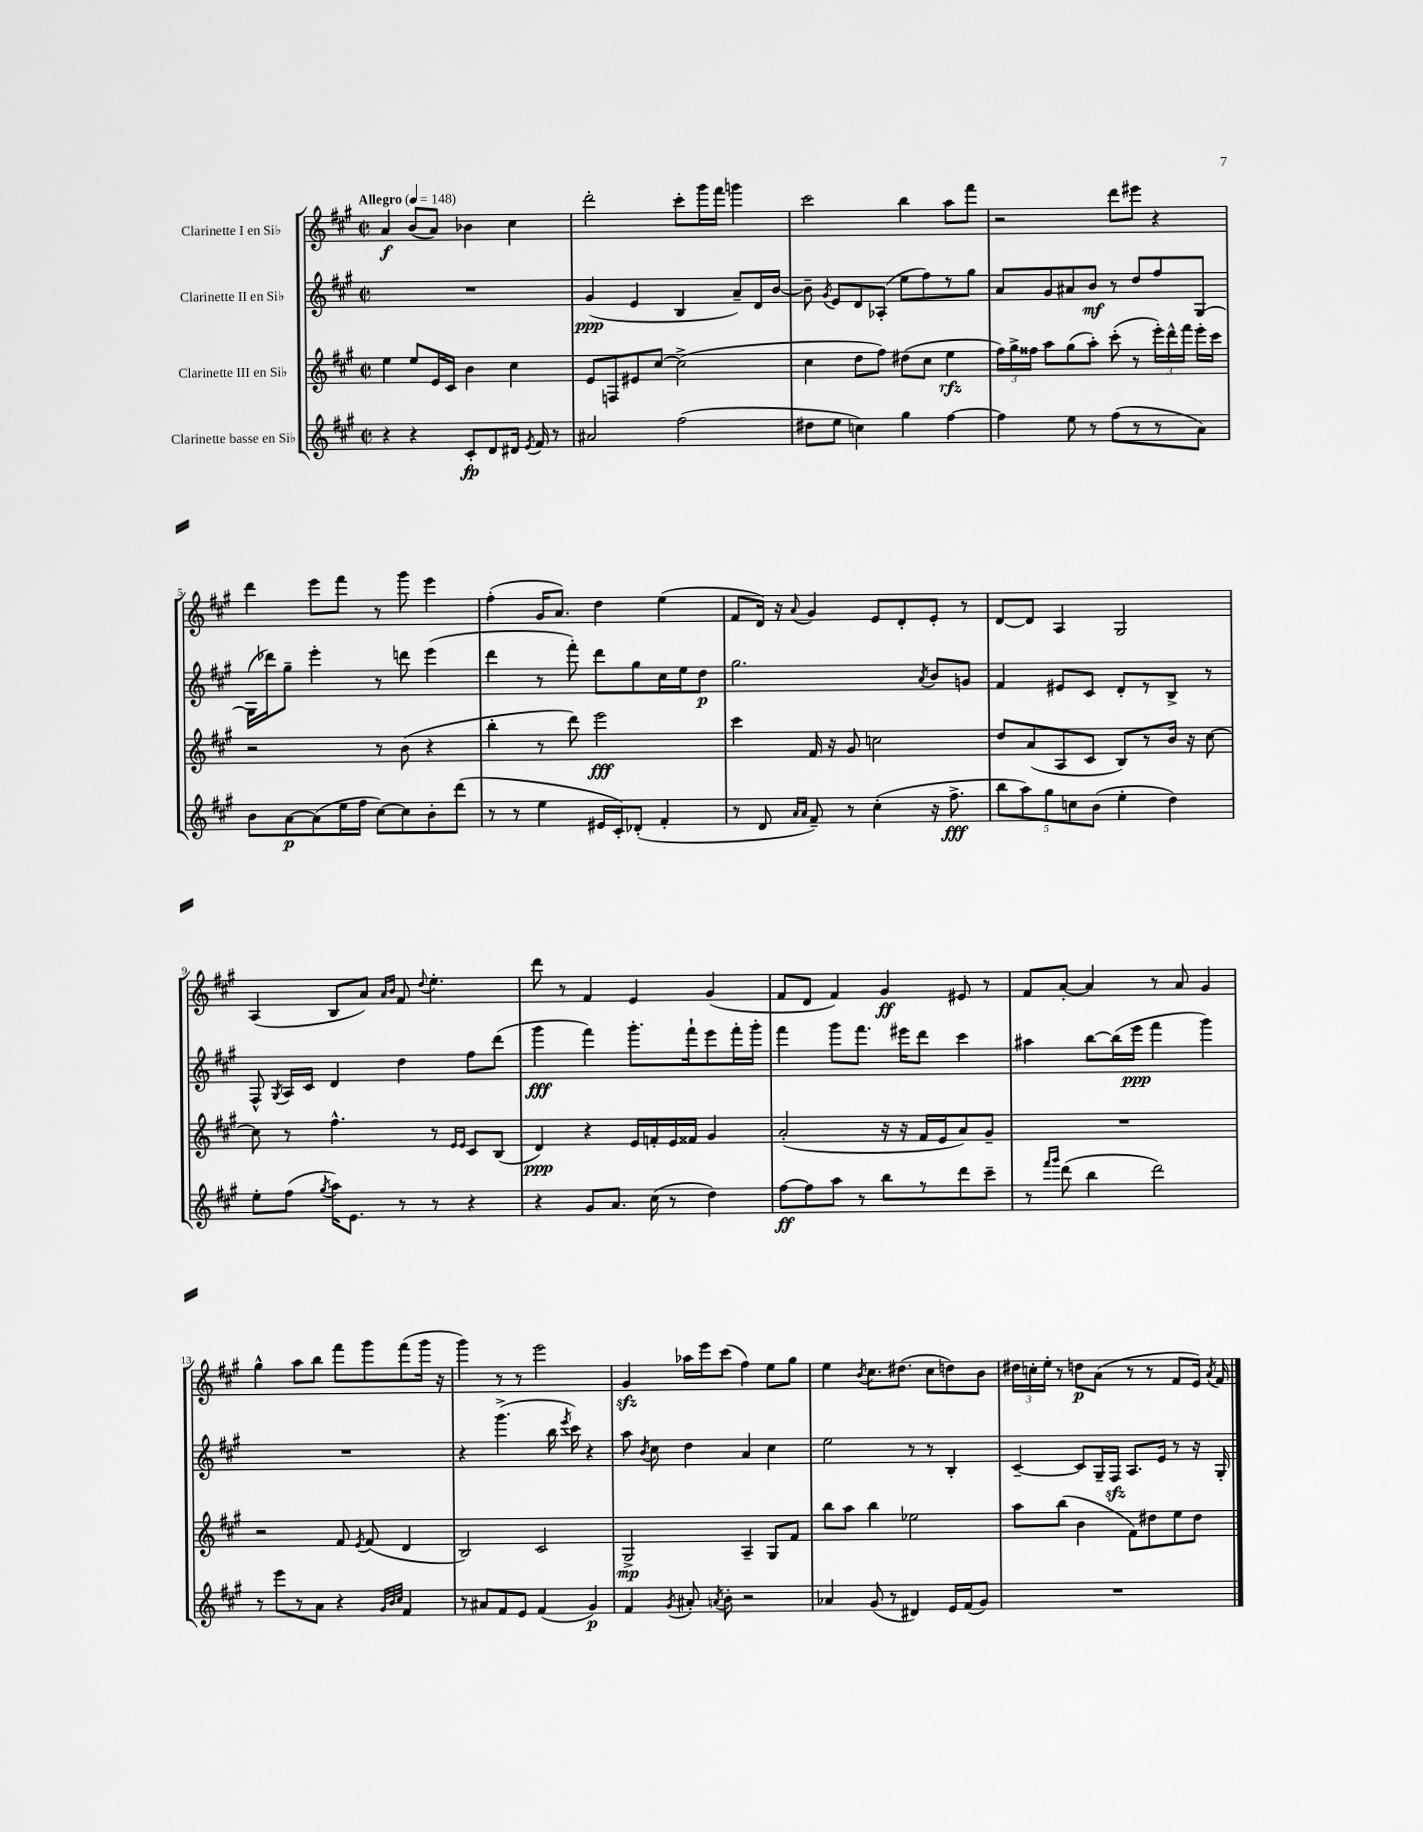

**kern	**kern	**kern	**kern
*staff4	*staff3	*staff2	*staff1
*clefG2	*clefG2	*clefG2	*clefG2
*k[f#c#g#]	*k[f#c#g#]	*k[f#c#g#]	*k[f#c#g#]
*M2/2	*M2/2	*M2/2	*M2/2
*met(c|)	*met(c|)	*met(c|)	*met(c|)
*MM148	*MM148	*MM148	*MM148
4r	4ee	1r	4a
4r	8ee	.	(8b
.	16e	.	8a)
.	16c#	.	.
8c#'	4b	.	4b-
8d	.	.	.
16d#	4cc#	.	4cc#
8qe	.	.	.
16f#	.	.	.
8r	.	.	.
=	=	=	=
2a#	8e	(4g#	2ddd'
.	8F	.	.
.	8e#	4e	.
.	[8cc#	.	.
(2ff#	(2cc#^]	4B	8ccc#'
.	.	.	16ggg#
.	.	.	16fff#
.	.	8a~)	4ggg
.	.	16d	.
.	.	[16b	.
=	=	=	=
8dd#	4cc#	8b~]	2ccc#
.	.	8qg#	.
8ee	.	8e	.
4cc)	8dd	8d	.
.	8ff#)	(8A-'	.
4gg#	(8dd#	8ee	4bb
.	8cc#	8ff#)	.
[4ff#	4ee	8r	8aa
.	.	8gg#	8fff#
=	=	=	=
4ff#]	24ff#)	8a	2r
.	24gg#^	.	.
.	24ff##	.	.
.	8aa	8g#	.
8ee	(8gg#	8a#	.
8r	8aa')	8b	.
(8ff#	(8ccc#'	8r	8ddd
8r	8r	8dd	8eee#
8r	24eee')	8ff#	4r
.	24ddd^^	.	.
.	24fff#	.	.
8a)	16eee'	[8G#	.
.	16ccc#	.	.
=	=	=	=
8b	2r	(16G#]	4ddd
.	.	16ddd-)	.
[8a	.	8gg#~	.
(8a]	.	4eee'	8eee
16ee	.	.	8fff#
16ff#	.	.	.
[8cc#)	8r	8r	8r
8cc#]	(8b	8ddd	8ggg#
8b'	4r	(4eee	4eee
(8ddd	.	.	.
=	=	=	=
8r	4bb'	4ddd	(4ff#'
8r	.	.	.
4ee	8r	8r	16g#
.	.	.	8.a)
.	8ddd)	8fff#')	.
16e#	2eee	8ddd	4dd
16c#')	.	.	.
(8d-'	.	8gg#	.
4f#'	.	16cc#	(4ee
.	.	16ee	.
.	.	8dd	.
=	=	=	=
8r	4ccc#	2.gg#	8f#
8d	.	.	16d)
.	.	.	16r
16qqa	.	.	.
16qqa	.	.	8qqa
8f#~)	16f#	.	4g#
.	16r	.	.
8r	8g#	.	.
(4cc#'	2cc	.	8e
.	.	.	8d'
.	.	8qa	.
16r	.	8b	8e'
8.ff#^	.	.	.
.	.	8g	8r
=	=	=	=
10bb	8dd	4f#	[8d
10aa)	.	.	.
.	(8a	.	8d]
10gg#	.	.	.
.	8A	8e#	4A
10cc	.	.	.
.	8c#	8c#	.
(10b	.	.	.
4ee'	8B)	8d'	2G#
.	8r	8r	.
4dd)	16b	8B^	.
.	16r	.	.
.	[8cc#	8r	.
=	=	=	=
8ee'	8cc#]	8F#^^	(4A
.	.	8qG#	.
(8ff#	8r	16A	.
.	.	16c#	.
8qgg#	.	.	.
16aa)	4.ff#^^	4d	8B
8.e	.	.	.
.	.	.	8a)
.	.	.	16qqa
.	.	.	16qqb
8r	.	4dd	8f#
.	.	.	8qqdd
8r	8r	.	4.ee'
.	16qqe	.	.
.	16qqe	.	.
4r	8c#	8ff#	.
.	(8B	(8ddd	.
=	=	=	=
4r	4d)	4ggg#	8ddd
.	.	.	8r
8g#	4r	4fff#)	4f#
8.a	.	.	.
.	16e	8.ggg#'	4e
(16cc#	16f'	.	.
8r	16e	.	.
.	16f##	16fff#`	.
4dd)	4g#	8eee	(4g#
.	.	16fff#'	.
.	.	16ggg#'	.
=	=	=	=
[8ff#	(2a'	4fff#	8f#
8ff#]	.	.	8d
8aa	.	8ggg#	4f#)
8r	.	8.fff#	.
8bb	16r	.	4g#
.	16r	16eee#	.
8r	16f#	8ddd	.
.	16e	.	.
8ddd	8a)	4ccc#	8e#
8ccc#~	8g#~	.	8r
=	=	=	=
8r	1r	4aa#	8f#
16qqfff#	.	.	.
16qqggg#	.	.	.
(8ddd	.	.	[8a'
4bb	.	[8bb	4a]
.	.	(16bb]	.
.	.	16eee	.
2ddd)	.	4fff#	8r
.	.	.	8a
.	.	4ggg#)	4g#
=	=	=	=
8r	2r	1r	4gg#^^
8eee	.	.	.
8r	.	.	8aa
8a	.	.	8bb
4r	8f#	.	8fff#
.	8qe	.	.
.	(8f#	.	8ggg#
32qqg#	.	.	.
32qqb	.	.	.
32qqcc#	.	.	.
4f#	4d	.	(8fff#
.	.	.	16ggg#
.	.	.	16r
=	=	=	=
8r	2B)	4r	4ggg#)
8a#	.	.	.
8f#	.	(4.ggg#^	8r
8e	.	.	8r
(4f#	2c#	.	2eee
.	.	16bb	.
.	.	8qeee	.
.	.	16ccc#)	.
4g#)	.	4r	.
=	=	=	=
4f#	2G#^	8aa	4g#
.	.	8qb	.
.	.	8cc#	.
8qg#	.	.	.
8a#'	.	4dd	16aa-
.	.	.	16eee
8qa	.	.	.
8b'	.	.	(8ccc#
2r	4A~	4a	4ff#)
.	8G#	4cc#	8ee
.	8f#	.	8gg#
=	=	=	=
4a-	8bb	2ee	4ee
.	8aa	.	.
.	.	.	8qb
(8g#	4bb	.	8.cc#
8r	.	.	.
.	.	.	(8.dd#
4d#)	2ee-	8r	.
.	.	8r	8cc#
16e	.	4B'	8dd)
(16f#	.	.	.
8g#)	.	.	8b
=	=	=	=
1r	8aa	[4c#~	24dd#
.	.	.	24cc'
.	.	.	24ee'
.	(8bb	.	8r
.	4b	8c#]	8dd
.	.	16G#~	(8a
.	.	16F#	.
.	8f#)	8.A	8r
.	8dd#	.	8r
.	.	16e	.
.	8ee	8r	8f#
.	8dd#	16r	16e)
.	.	.	8qa
.	.	16G#'	16f#
==	==	==	==
*-	*-	*-	*-
